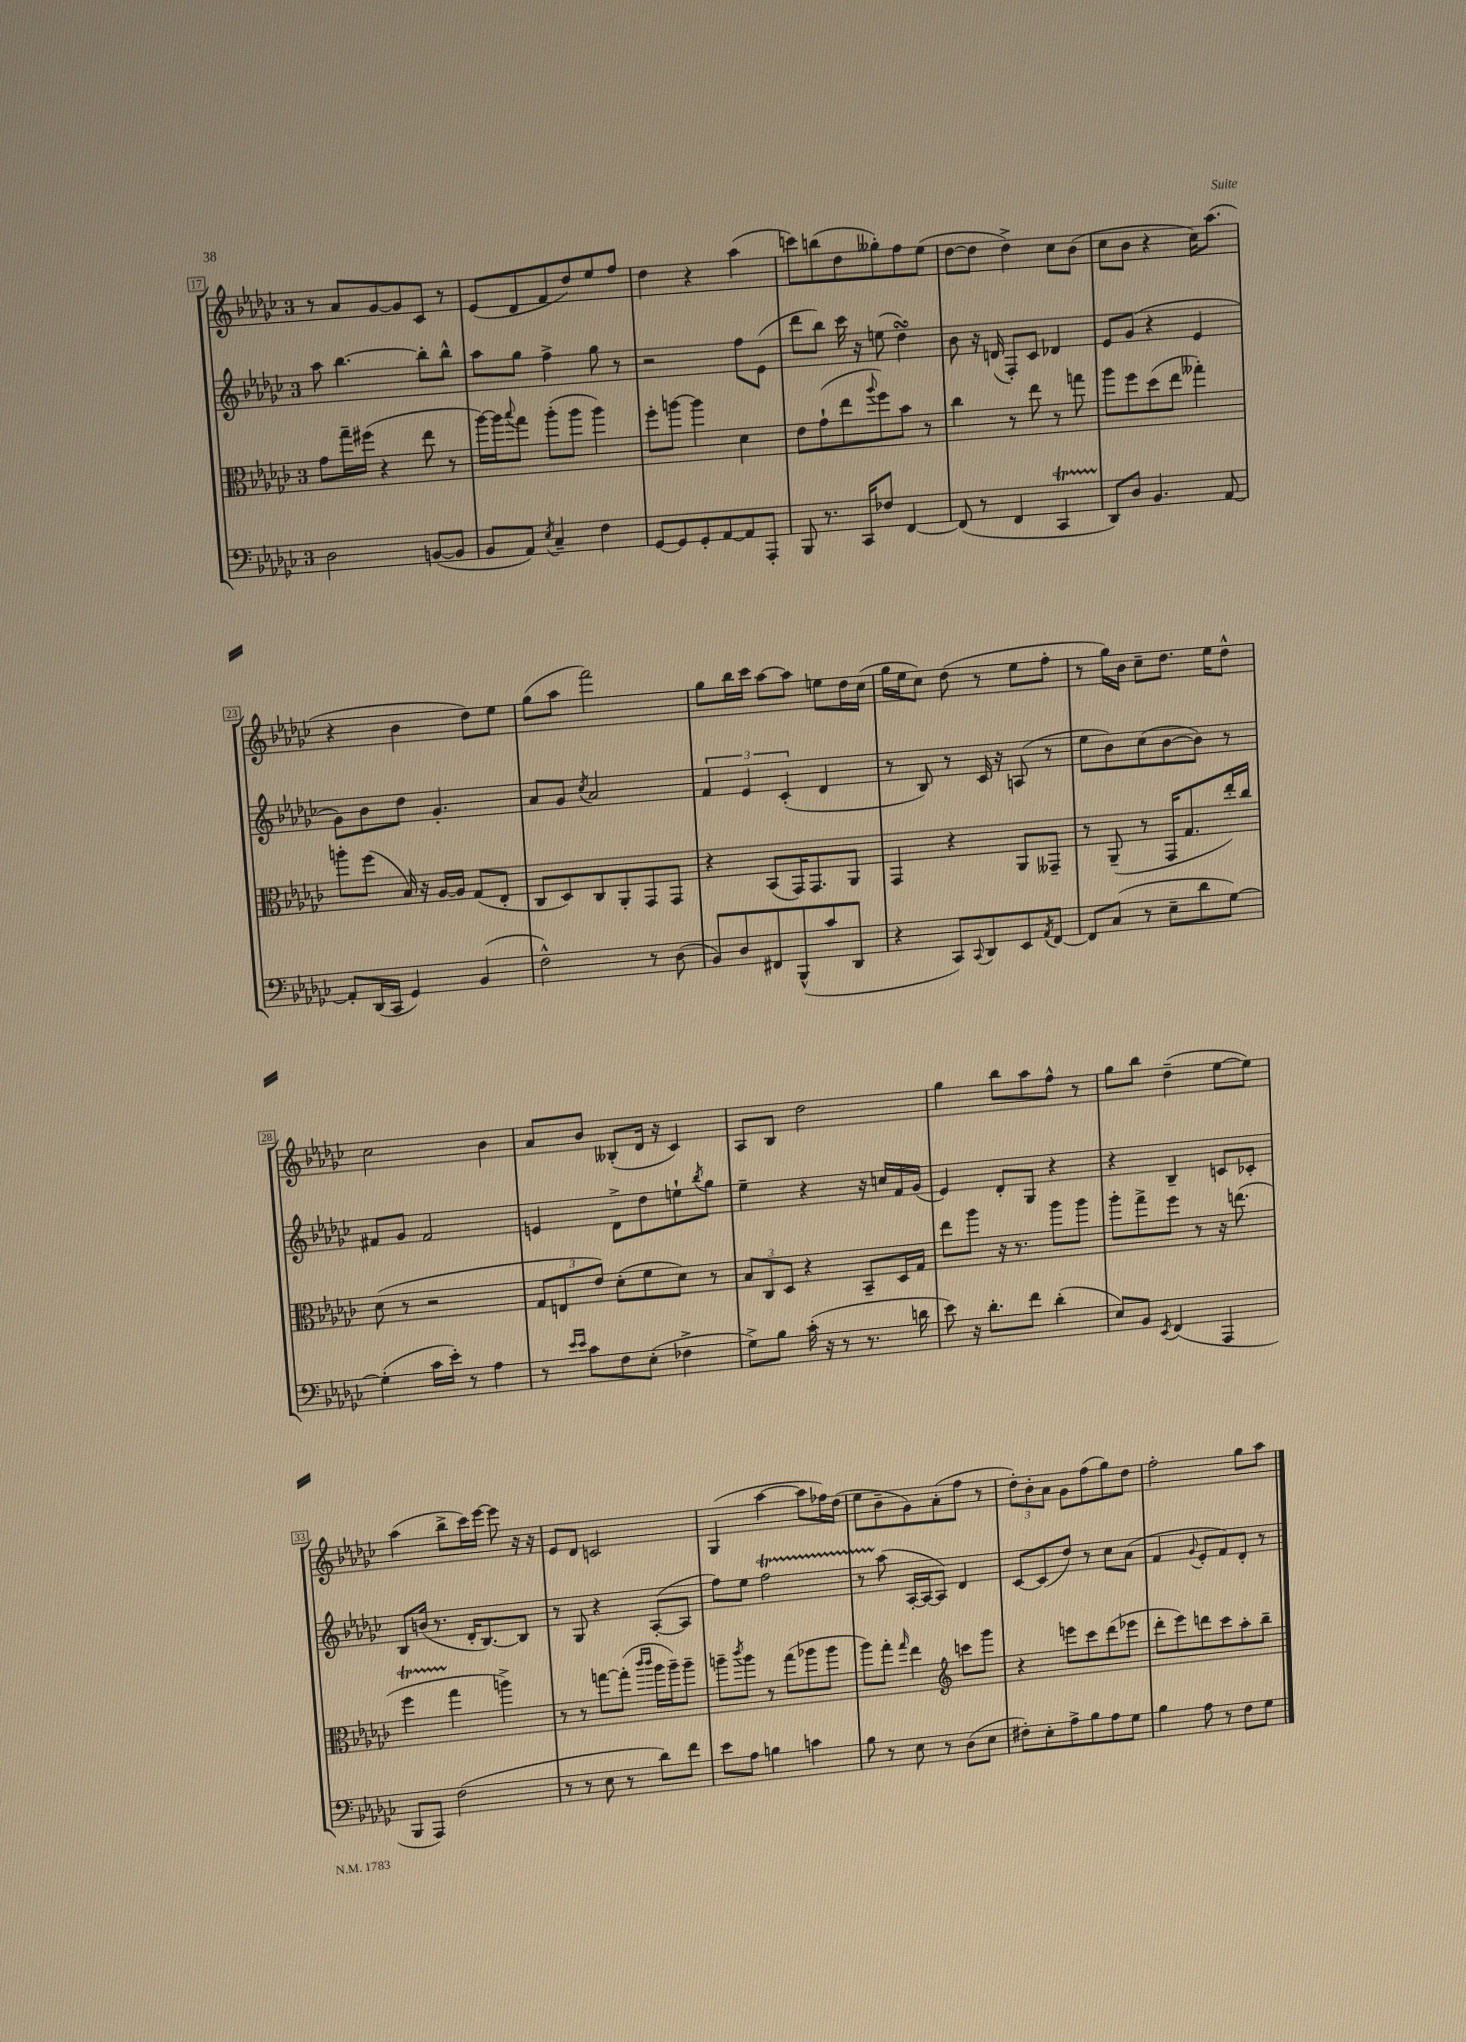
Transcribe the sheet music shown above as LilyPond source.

<<
\new StaffGroup <<
\new Staff = "s0" {
    \clef treble \key ges \major \once \override Staff.TimeSignature.style = #'single-digit \time 3/4
    r8 aes'8 ges'8~ ges'8 ces'8 r8 |
    ees'8( des'8 f'8 des''8) ees''8 f''8 |
    des''4 r4 aes''4( |
    c'''8) b''8( des''8 geses''8-.) f''8 ees''8( |
    des''8~ des''8 des''4->) ces''8 bes'8( |
    ces''8 bes'8 r4 ces''16) aes''8.( |
    r4 bes'4 des''8) ees''8 |
    ges''8( aes''8 f'''2) |
    ges''8 bes''16 ces'''16 aes''8~ aes''8 e''8 des''16 ces''16( |
    ges''16 ees''16 ces''8) des''8( r8 ees''8 f''8-. |
    r8 ges''16) bes'16 ces''8-- des''8. ees''16 des''8-^ |
    ces''2 bes'4 |
    aes'8 bes'8 beses8-.( des'16 r16 ces'4) |
    aes8 bes8 des''2 |
    ges''4 bes''8 aes''8 f''8-^ r8 |
    ges''8 bes''8 des''4--( ees''8~ ees''8) |
    aes''4( bes''8-> ces'''16) ees'''16~ ees'''8 r16 r16 |
    ees'8 des'8 c'2 |
    ges4( aes''4~ aes''8 fes''16) des''16( |
    ees''8 bes'8-- ges'8) aes'8-.( f''8 r8 |
    \tuplet 3/2 { des''8-.) bes'8-. aes'8 } ges'8 f''8( ges''8) des''8 |
    f''2-. ges''8 aes''8 \bar "|." |
}
\new Staff = "s1" {
    \clef treble \key ges \major \once \override Staff.TimeSignature.style = #'single-digit \time 3/4
    aes''8 bes''4.~ bes''8-. bes''8-^ |
    aes''8 ges''8 f''4-> ges''8 r8 |
    r2 f''8 ees'8( |
    des'''8 bes''8) ces'''16 r16 e''8( des''4\turn) |
    bes'8 r16 d'16( f8-.) ces'8 des'4 |
    ees'8 ges'8( r4 ees'4 |
    ges'8) bes'8 des''8 ges'4.-. |
    aes'8 ges'8 \acciaccatura { ces''8 } aes'2 |
    \tuplet 3/2 { f'4 ees'4 ces'4-.( } des'4 |
    r8 bes8) r8 ces'16 r16 a8( r8 |
    ees''8 bes'8) ces''8( bes'8~ bes'8) r8 |
    fis'8 ges'8 fis'2 |
    e'4 des'8-> des''8 e''8-! \acciaccatura { bes''8 } ges''8 |
    ees''4-- r4 r16 c''16 f'16 ges'16( |
    ees'4) des'8-. ges8 r4 |
    r4 bes4-- c'8 ces'8-. |
    bes8 b'16( r8. des'16-. bes8.~) bes8 |
    r8 ges8 r4 aes8~-.( aes8 |
    f''8) ees''8 f''2\startTrillSpan |
    r8 aes''8\stopTrillSpan( aes16~-. aes16~ aes8) des'4 |
    ces'8~ ces'8( des''8) r8 ces''8 aes'8( |
    f'4 \appoggiatura { ges'8 } ees'8-. f'8) des'8-. r8 \bar "|." |
}
\new Staff = "s2" {
    \clef alto \key ges \major \once \override Staff.TimeSignature.style = #'single-digit \time 3/4
    ges'8 ges''16-- fis''16( r4 ees''8 r8 |
    aes''16~) aes''16 \appoggiatura { bes''8 } ges''8 aes''8-.( aes''8 aes''4) |
    f''8-. a''8~ a''4 des'4 |
    ees'8 ges'8-!( ees''8 \appoggiatura { aes''8 } f''8) bes'8 r8 |
    ces''4 r8 ees''8 r8 g''8 |
    aes''8 f''8 des''8( ees''8 geses''4-.) |
    a''8-. f''8( bes16) r16 aes16~ aes16 ges8( ees8-. |
    ces8 des8) ces8 aes,8-. ges,8 ges,8 |
    r4 bes,8( ges,16) ges,8. aes,8 |
    ges,4 r4 aes,8 geses,8-- |
    r8 aes,8--( r8 ges,16 ges8. ees''16-.) ces''16 |
    des'8( r8 r2 |
    \tuplet 3/2 { ges8 e8 ees'8) } des'8-.( f'8 des'8) r8 |
    \tuplet 3/2 { bes8 ces8 des8 } r4 bes,8-- des16 ges16 |
    ees''8 aes''8 r16 r8. aes''8 aes''8 |
    aes''8-. ges''8-> f''8 r8 r16 e''8.( |
    f''4\startTrillSpan ges''4\stopTrillSpan a''4->) |
    r8 r8 g''8~ g''8-.( \grace { ces'''16 ces'''16 } aes''16 aes''16--) aes''8-- |
    a''8-- \acciaccatura { ces'''8 } a''8 r8 ges''8( aes''8 aes''8 |
    aes''8) ges''8-. \grace { ges''16 } ees''4 \clef treble c'''8 ges'''8 |
    r4 e'''8 ces'''8 des'''8( ees'''8 |
    des'''8-. ees'''8) d'''8 ces'''8 aes''8-. bes''8-- \bar "|." |
}
\new Staff = "s3" {
    \clef bass \key ges \major \once \override Staff.TimeSignature.style = #'single-digit \time 3/4
    des2 b,8~( b,8 |
    bes,8 aes,8) \acciaccatura { ees8 } ces4-- f4 |
    ges,8~ ges,8 ges,8-. aes,8~ aes,8 aes,,8-. |
    bes,,8 r8. ces,16 fes8 f,4~ |
    f,8( r8 f,4 ces,4\startTrillSpan |
    des,8\stopTrillSpan) des8 bes,4. aes,8~ |
    aes,8-. des,16( ces,16 ges,4) bes,4( |
    f2-^) r8 des8( |
    bes,8) des8 fis,8 bes,,8-^( ces'8 des,8 |
    r4 ces,8) \appoggiatura { ces,8 } des,8 ees,8 \acciaccatura { aes,8 } f,8~ |
    f,8 ces8( r8 ees8-- des'8 ges8~) |
    ges4-.( ces'16 ees'16-.) r8 aes4 |
    r8 \grace { ees'16 ees'16 } ces'8 f8 ees8-.( fes4-> |
    ges8->) bes8 ces'16-.( r16 r8 r8. d'16 |
    ees'8) r16 des'8.-. f'8 des'4-.( |
    ees8) bes,8 \acciaccatura { ees,8 } f,4( aes,,4 |
    bes,,8 aes,,8) f2( |
    r8 r8 ees8 r8 des'8) f'8 |
    ees'8 aes8 b4 c'4 |
    bes8 r8 ees8 r8 des8( ees8 |
    fis8-.) ees8-. aes8-> bes8 aes8 ges8 |
    bes4 aes8 r8 f8 ges8 \bar "|." |
}
>>
>>
\layout { \context { \Score currentBarNumber = #17 \override BarNumber.stencil = #(make-stencil-boxer 0.1 0.3 ly:text-interface::print) } }
